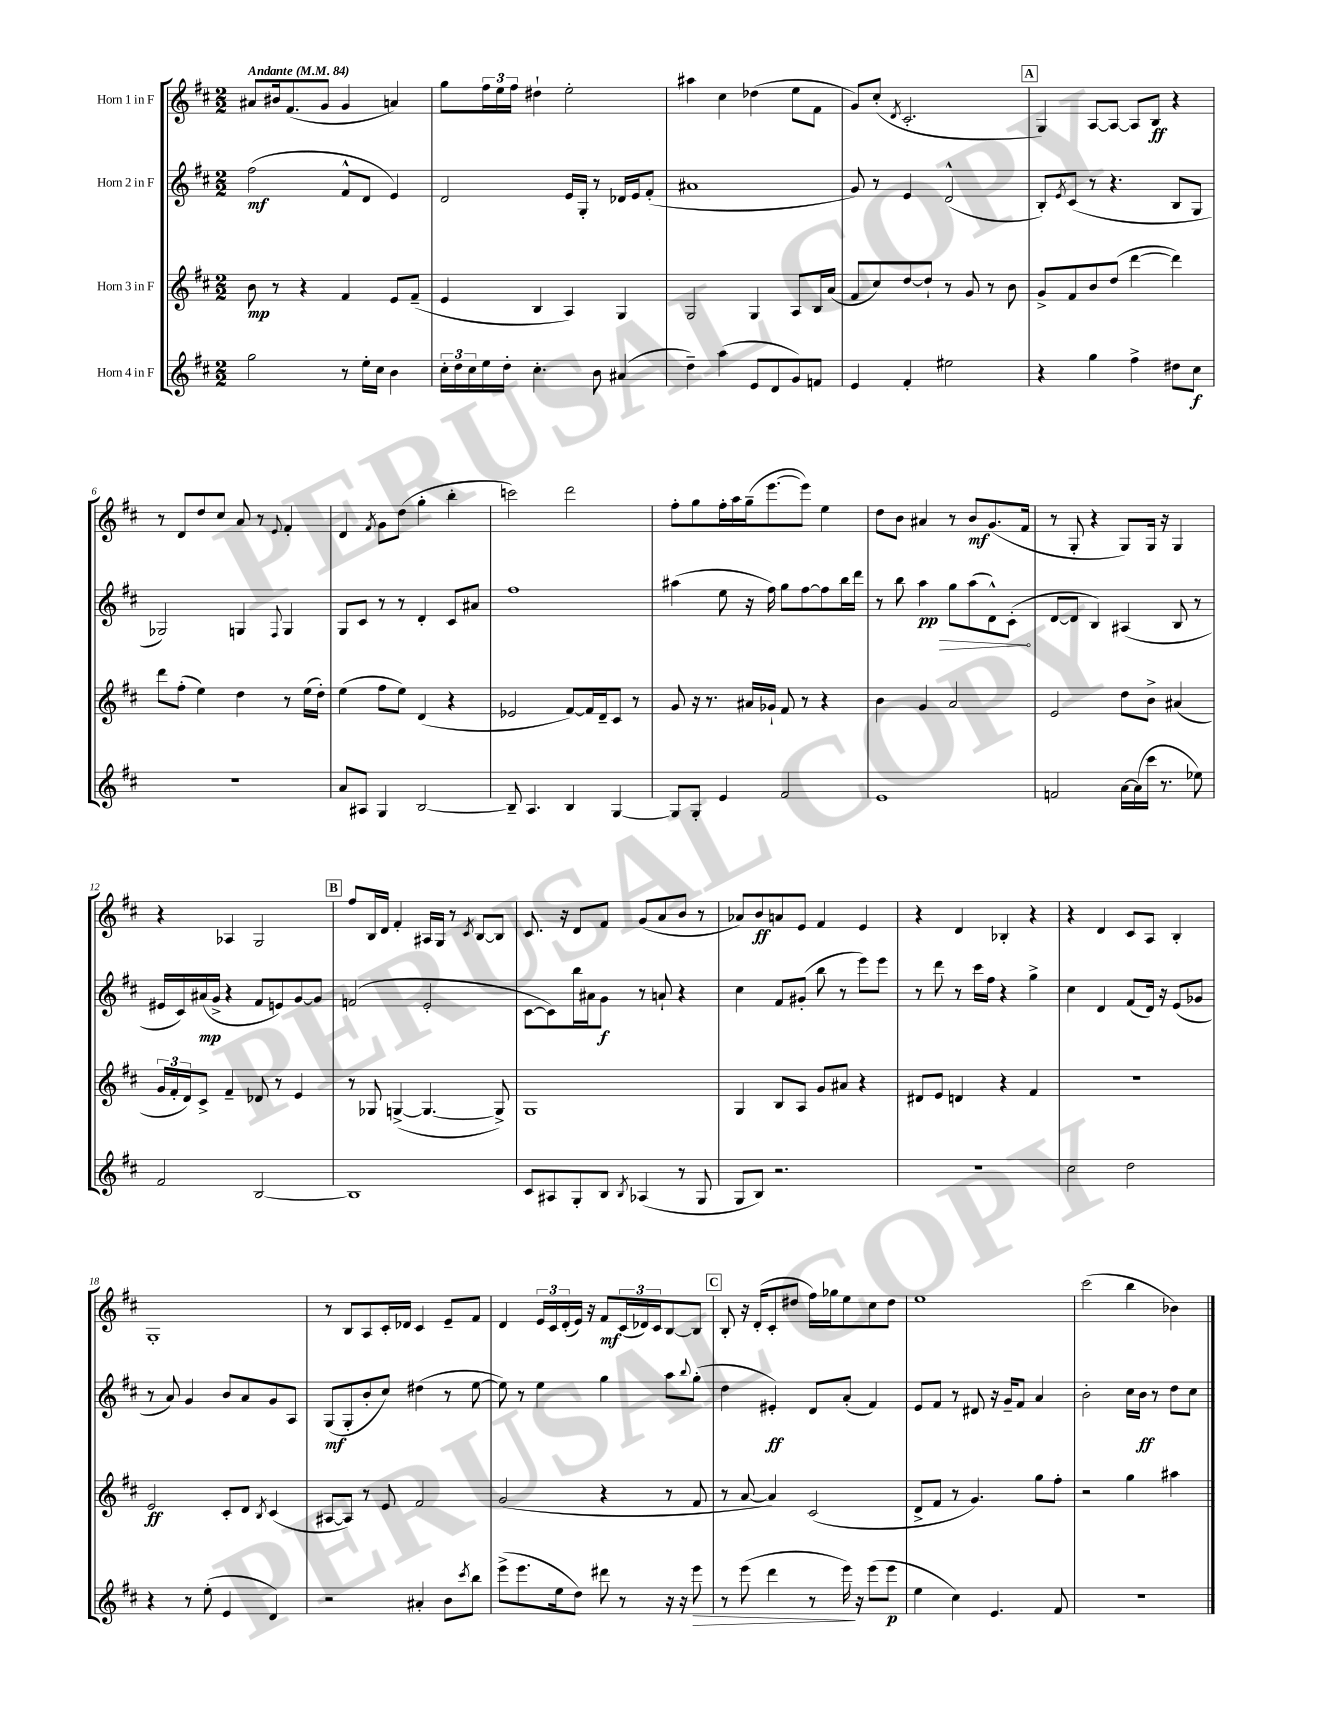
<<
\new StaffGroup <<
\new Staff = "s0" \with { instrumentName = "Horn 1 in F" } {
    \clef treble \key d \major \numericTimeSignature \time 2/2 \tempo "Andante" 4 = 84
    ais'8 bis'16 fis'8.( g'8 g'4 a'4) |
    g''8 \tuplet 3/2 { fis''16 e''16 fis''16 } dis''4-! e''2-. |
    ais''4 cis''4 des''4( e''8 fis'8 |
    g'8) cis''8-.( \acciaccatura { d'8 } cis'2.-. |
    \mark \markup { \box "A" } g4) a8~ a8~ a8 b8\ff r4 |
    r8 d'8 d''8 cis''8 a'8 r8 \appoggiatura { e'8 } fis'4-. |
    d'4 \acciaccatura { fis'8 } g'8 d''8( g''4-. b''4-. |
    c'''2) d'''2 |
    fis''8-. g''8 fis''16-. a''16 g''16--( e'''8.~ e'''8) e''4 |
    d''8 b'8 ais'4 r8 b'8\mf g'8.( fis'16 |
    r8 g8-. r4 g8) g16 r16 g4 |
    r4 aes4 g2 |
    \mark \markup { \box "B" } fis''8 b16 d'16 fis'4-. ais16 g16 r8 \acciaccatura { cis'8 } b8~ b8 |
    cis'8. r16 d'8 fis'8 g'8( a'8 b'8 r8 |
    aes'8) b'8\ff a'8 e'8 fis'4 e'4 |
    r4 d'4 bes4-. r4 |
    r4 d'4 cis'8 a8 b4-. |
    g1-. |
    r8 b8 a8 cis'16-. des'16 cis'4 e'8-- fis'8 |
    d'4 \tuplet 3/2 { e'16 cis'16 d'16-.( } e'16) r16 fis'8\mf \tuplet 3/2 { cis'16( des'16) cis'16 } b8~ b8 |
    \mark \markup { \box "C" } b8-. r16 d'16-.( cis'8-. dis''8 fis''16) ges''16 e''8 cis''8 dis''8 |
    e''1 |
    cis'''2( b''4 bes'4) \bar "|." |
}
\new Staff = "s1" \with { instrumentName = "Horn 2 in F" } {
    \clef treble \key d \major \numericTimeSignature \time 2/2
    fis''2\mf( fis'8-^ d'8 e'4) |
    d'2 e'16 g16-. r8 des'16 e'16 fis'8-.( |
    ais'1 |
    g'8) r8 e'4 d'2-^( |
    \mark \markup { \box "A" } b8-.) \acciaccatura { e'8 } cis'8( r8 r4. b8 g8 |
    ges2) g4 \appoggiatura { fis8 } g4 |
    g8 cis'8 r8 r8 d'4-. cis'8 ais'8 |
    fis''1 |
    ais''4( e''8 r16 fis''16) g''8 fis''8~ fis''8 b''16 d'''16 |
    r8 b''8 \once \override Hairpin.circled-tip = ##t a''4\pp\> g''8 a''8( d'8-^) cis'8-.\!( |
    d'8~ d'8 b4) ais4( b8 r8 |
    eis'16 cis'16) ais'16\mp( g'16-> r4 fis'8 e'8) g'8~ g'8 |
    \mark \markup { \box "B" } f'2( e'2-. |
    cis'8~ cis'8) b''16 ais'16 g'8\f r8 a'8-! r4 |
    cis''4 fis'8 gis'8-.( b''8 r8 e'''8) e'''8 |
    r8 d'''8 r8 cis'''16 fis''16 r4 g''4-> |
    cis''4 d'4 fis'8( d'16) r16 e'8( ges'8 |
    r8 a'8) g'4 b'8 a'8 g'8 a8 |
    g8\mf( g8-. b'8-. cis''8) dis''4( r8 e''8~ |
    e''8) r8 e''4 g''4 a''8 \appoggiatura { b''8 } g''8-.( |
    \mark \markup { \box "C" } d''4 eis'4-.\ff) d'8 a'8-.( fis'4) |
    e'8 fis'8 r8 dis'8 r16 g'16-- fis'8 a'4 |
    b'2-. cis''16 b'16\ff r8 d''8 cis''8 \bar "|." |
}
\new Staff = "s2" \with { instrumentName = "Horn 3 in F" } {
    \clef treble \key d \major \numericTimeSignature \time 2/2
    b'8\mp r8 r4 fis'4 e'8 fis'8--( |
    e'4 b4 a4) g4 |
    g2 g4 a8 b16 a'16( |
    fis'8 cis''8) d''8~ d''8-! r8 g'8 r8 b'8 |
    \mark \markup { \box "A" } g'8-> fis'8 b'8 d''8( d'''4~ d'''4) |
    d'''8 fis''8-.( e''4) d''4 r8 e''16( d''16-.) |
    e''4( fis''8 e''8) d'4( r4 |
    ees'2 fis'8~) fis'16 d'16-- cis'8 r8 |
    g'8 r16 r8. ais'16 ges'16-! fis'8 r8 r4 |
    b'4 g'4 a'2 |
    e'2 d''8 b'8-> ais'4( |
    \tuplet 3/2 { g'16 fis'16-. d'16) } cis'8-> fis'4-- des'8 r8 e'4 |
    \mark \markup { \box "B" } r8 ges8 g4~->( g4.~ g8->) |
    g1 |
    g4 b8 a8 g'8 ais'8 r4 |
    dis'8 e'8 d'4 r4 fis'4 |
    R1 |
    e'2\ff cis'8-. d'8 \acciaccatura { b8 } cis'4( |
    ais8~ ais8) r8 e'8 fis'2 |
    g'2( r4 r8 fis'8 |
    \mark \markup { \box "C" } r8 a'8~ a'4) cis'2( |
    d'8-> fis'8 r8 g'4.) g''8 fis''8-. |
    r2 g''4 ais''4 \bar "|." |
}
\new Staff = "s3" \with { instrumentName = "Horn 4 in F" } {
    \clef treble \key d \major \numericTimeSignature \time 2/2
    g''2 r8 e''16-. cis''16 b'4 |
    \tuplet 3/2 { cis''16-. d''16 cis''16 } e''16 d''16-. cis''4.-. b'8 ais'4( |
    d''4--) a''4( e'8 d'8 g'8) f'8 |
    e'4 fis'4-. eis''2 |
    \mark \markup { \box "A" } r4 g''4 fis''4-> dis''8 cis''8\f |
    r1 |
    a'8 ais8 g4 b2~ |
    b8-- a4. b4 g4~ |
    g8 g8-. e'4 fis'2 |
    e'1 |
    f'2 a'16~ a'16( cis'''16 r8. ees''8) |
    fis'2 b2~ |
    \mark \markup { \box "B" } b1 |
    cis'8 ais8 g8-. b8 \acciaccatura { b8 } aes4( r8 g8 |
    g8 b8) r2. |
    r1 |
    cis''2 d''2 |
    r4 r8 e''8-.( e'4 d'4) |
    r2 ais'4-. b'8 \acciaccatura { cis'''8 } b''8 |
    e'''8->( e'''8. e''16 d''8) dis'''8 r8 r16 r16 e'''8\> |
    \mark \markup { \box "C" } r8 e'''8( d'''4 r8 e'''16\!) r16 e'''8( e'''8\p |
    e''4 cis''4) e'4. fis'8 |
    R1 \bar "|." |
}
>>
>>
